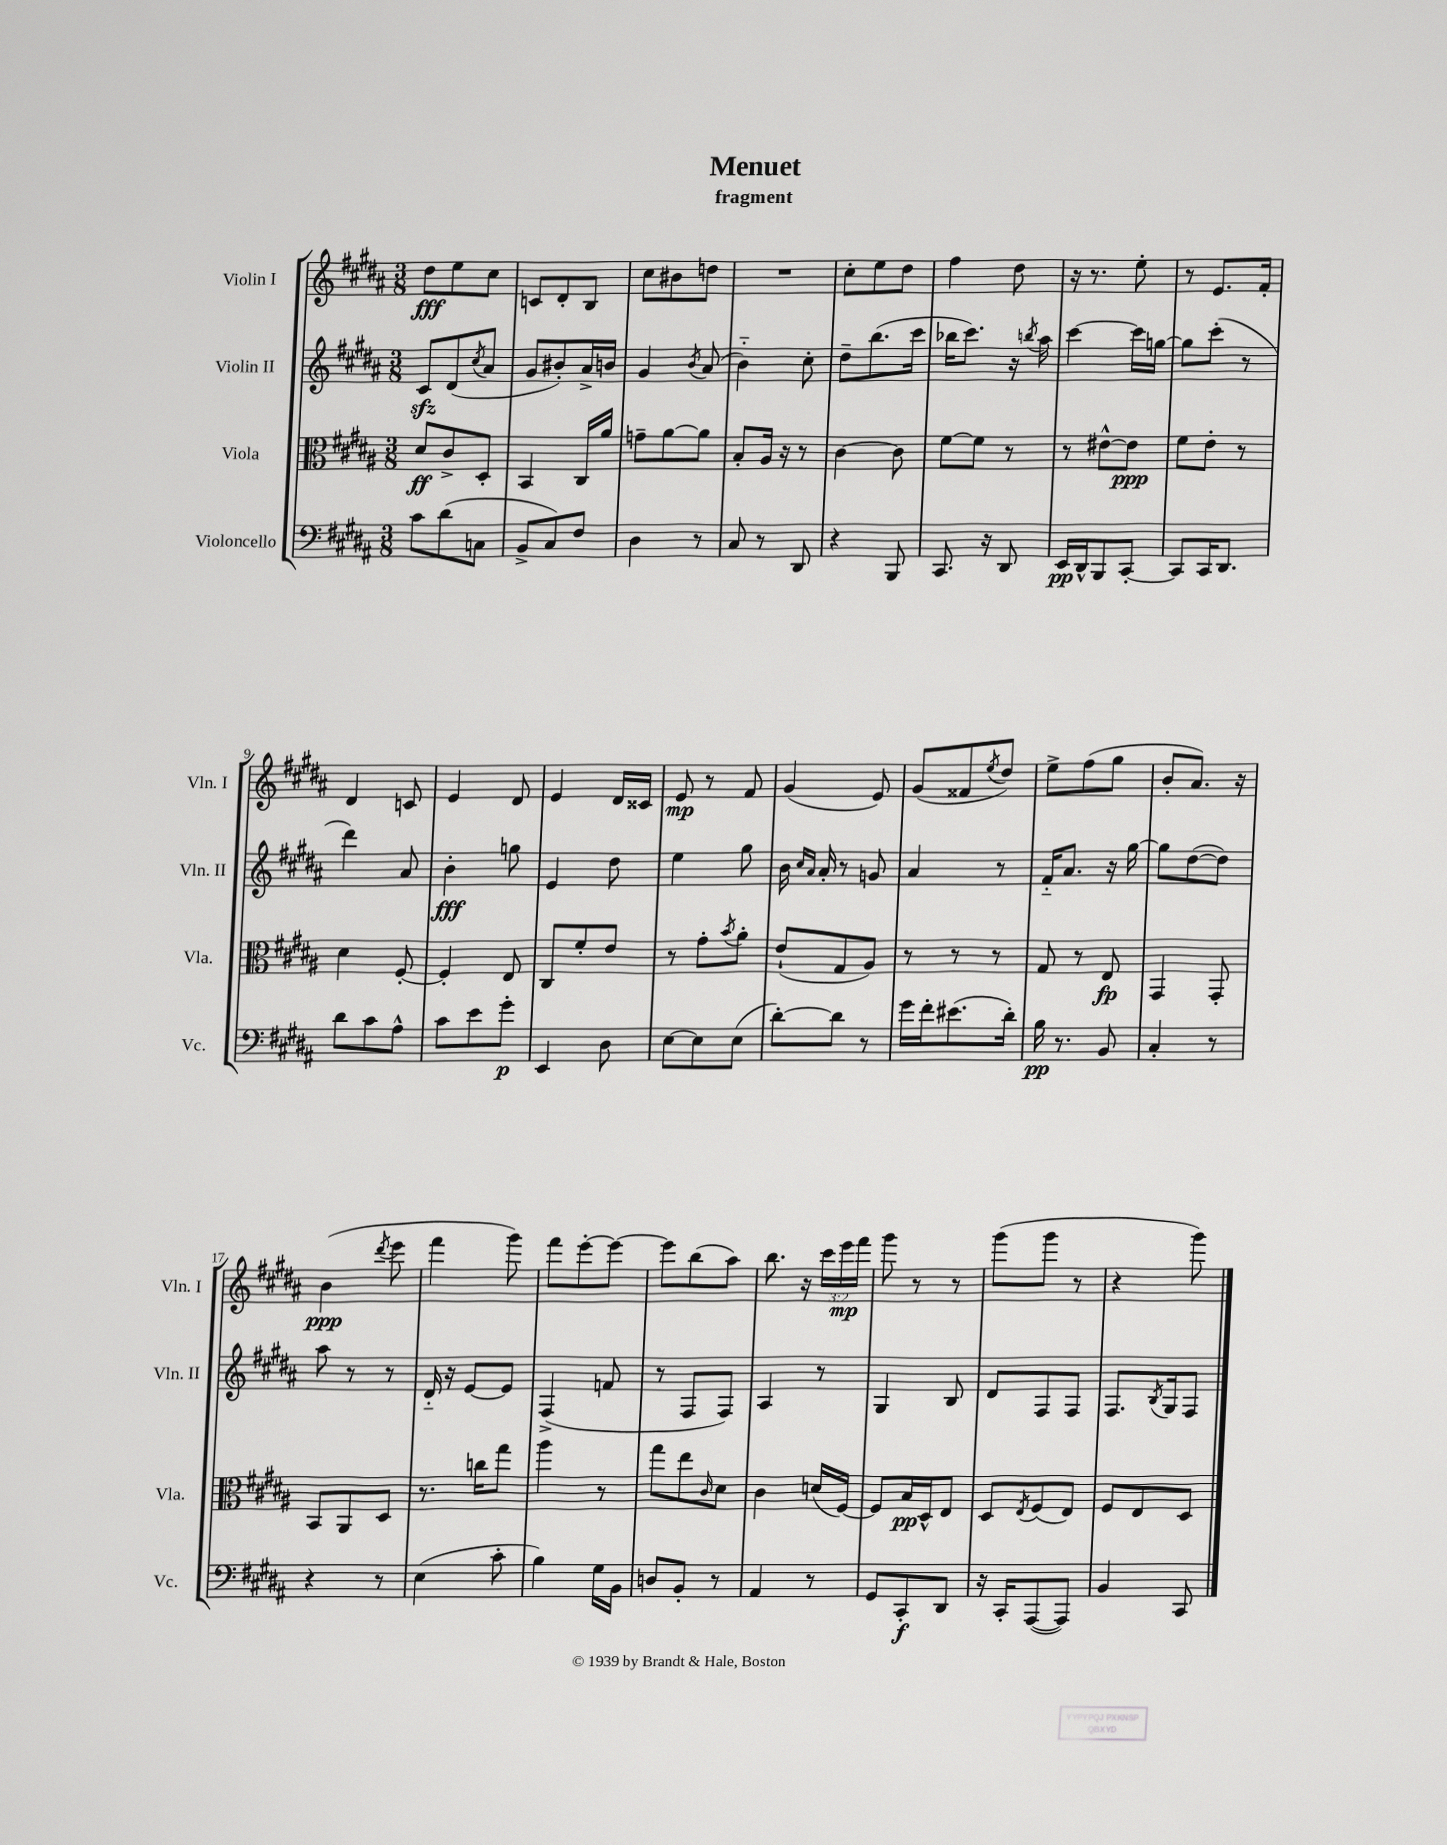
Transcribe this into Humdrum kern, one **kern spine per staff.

**kern	**kern	**kern	**kern
*staff4	*staff3	*staff2	*staff1
*clefF4	*clefC3	*clefG2	*clefG2
*k[f#c#g#d#a#]	*k[f#c#g#d#a#]	*k[f#c#g#d#a#]	*k[f#c#g#d#a#]
*M3/8	*M3/8	*M3/8	*M3/8
8c#	8d#	8c#	8dd#
(8d#	8c#^	(8d#	8ee
.	.	8qcc#	.
8C	8D#'	8a#	8cc#
=	=	=	=
8BB^	4BB	8g#	8c
8C#)	.	8b#')	8d#'
8F#	16C#	16a#^	8B
.	16a#	16b	.
=	=	=	=
4D#	8g~	4g#	8cc#
.	[8a#	.	8b#
.	.	8qb	.
8r	8a#]	(8a#	8dd
=	=	=	=
8C#	8B'	4b'~)	4.r
8r	16A#	.	.
.	16r	.	.
8DD#	8r	8cc#'	.
=	=	=	=
4r	[4c#	8dd#~	8cc#'
.	.	(8.bb	8ee
8BBB	8c#]	.	8dd#
.	.	16ccc#	.
=	=	=	=
8.CC#	[8f#	16bb-	4ff#
.	.	8.ccc#)	.
.	8f#]	.	.
16r	.	.	.
8DD#	8r	16r	8dd#
.	.	8qbb	.
.	.	16aa#	.
=	=	=	=
16EE	8r	[4ccc#	16r
16DD#^^	.	.	8.r
8BBB	[8e#^^	.	.
[8CC#'	8e#]	16ccc#]	8ee'
.	.	[16gg	.
=	=	=	=
8CC#]	8f#	8gg]	8r
16CC#	8e'	(8ccc#'	8.e
8.DD#	.	.	.
.	8r	8r	.
.	.	.	16f#'
=	=	=	=
8d#	4d#	4ddd#)	4d#
8c#	.	.	.
8A#^^	[8F#'	8a#	8c
=	=	=	=
8c#	4F#']	4b'	4e
8e	.	.	.
8g#'	8E	8gg	8d#
=	=	=	=
4EE	8C#	4e	4e
.	8f#'	.	.
8D#	8e	8dd#	16d#
.	.	.	16c##
=	=	=	=
[8E	8r	4ee	8e
8E]	8g#'	.	8r
.	8qb	.	.
(8E	8a#'	8gg#	8f#
=	=	=	=
[8d#')	(8e`	16b	(4g#
.	.	16qqcc#	.
.	.	16qqa#	.
.	.	16a#'	.
8d#]	8G#	8r	.
8r	8A#)	8g	8e)
=	=	=	=
16g#	8r	4a#	(8g#
16f#'	.	.	.
(8.e#	8r	.	8f##
.	.	.	8qee
.	8r	8r	8dd#)
16d#')	.	.	.
=	=	=	=
16B	8G#	16f#'~	8ee^
8.r	.	8.a#	.
.	8r	.	(8ff#
8BB	8E	16r	8gg#
.	.	[16gg#	.
=	=	=	=
4C#'	4GG#	8gg#]	8b'
.	.	([8dd#	8.a#)
8r	8GG#'	8dd#])	.
.	.	.	16r
=	=	=	=
4r	8BB	8aa#	(4b
.	8AA#	8r	.
.	.	.	8qddd#
8r	8D#	8r	8eee
=	=	=	=
(4E	8.r	16d#'~	4fff#
.	.	16r	.
.	.	[8e	.
.	16cc	.	.
8c#'	8gg#	8e]	8ggg#)
=	=	=	=
4B)	4aa#	(4F#^	8fff#
.	.	.	[8eee'
16G#	8r	8f	8eee_
16BB	.	.	.
=	=	=	=
8D	8gg#	8r	8eee]
8BB'	8ee	8F#	(8bb
.	16qqc#	.	.
8r	8d#	8F#)	8aa#)
=	=	=	=
4AA#	4c#	4A#	8.bb
.	.	.	16r
8r	(16d	8r	24ccc#
.	.	.	24eee
.	[16F#)	.	.
.	.	.	24fff#
=	=	=	=
8GG#	8F#]	4G#	8ggg#
8CC#'	16B	.	8r
.	16D#^^	.	.
8DD#	8E	8B	8r
=	=	=	=
16r	8D#	8d#	(8ggg#
16CC#'	.	.	.
.	8qE	.	.
([8AAA#	(8F#	8F#	8ggg#
8AAA#])	8E)	8F#	8r
=	=	=	=
4BB	8F#	8.F#	4r
.	8E	.	.
.	.	8qB	.
.	.	16G#	.
8CC#	8D#	8F#	8ggg#)
==	==	==	==
*-	*-	*-	*-
